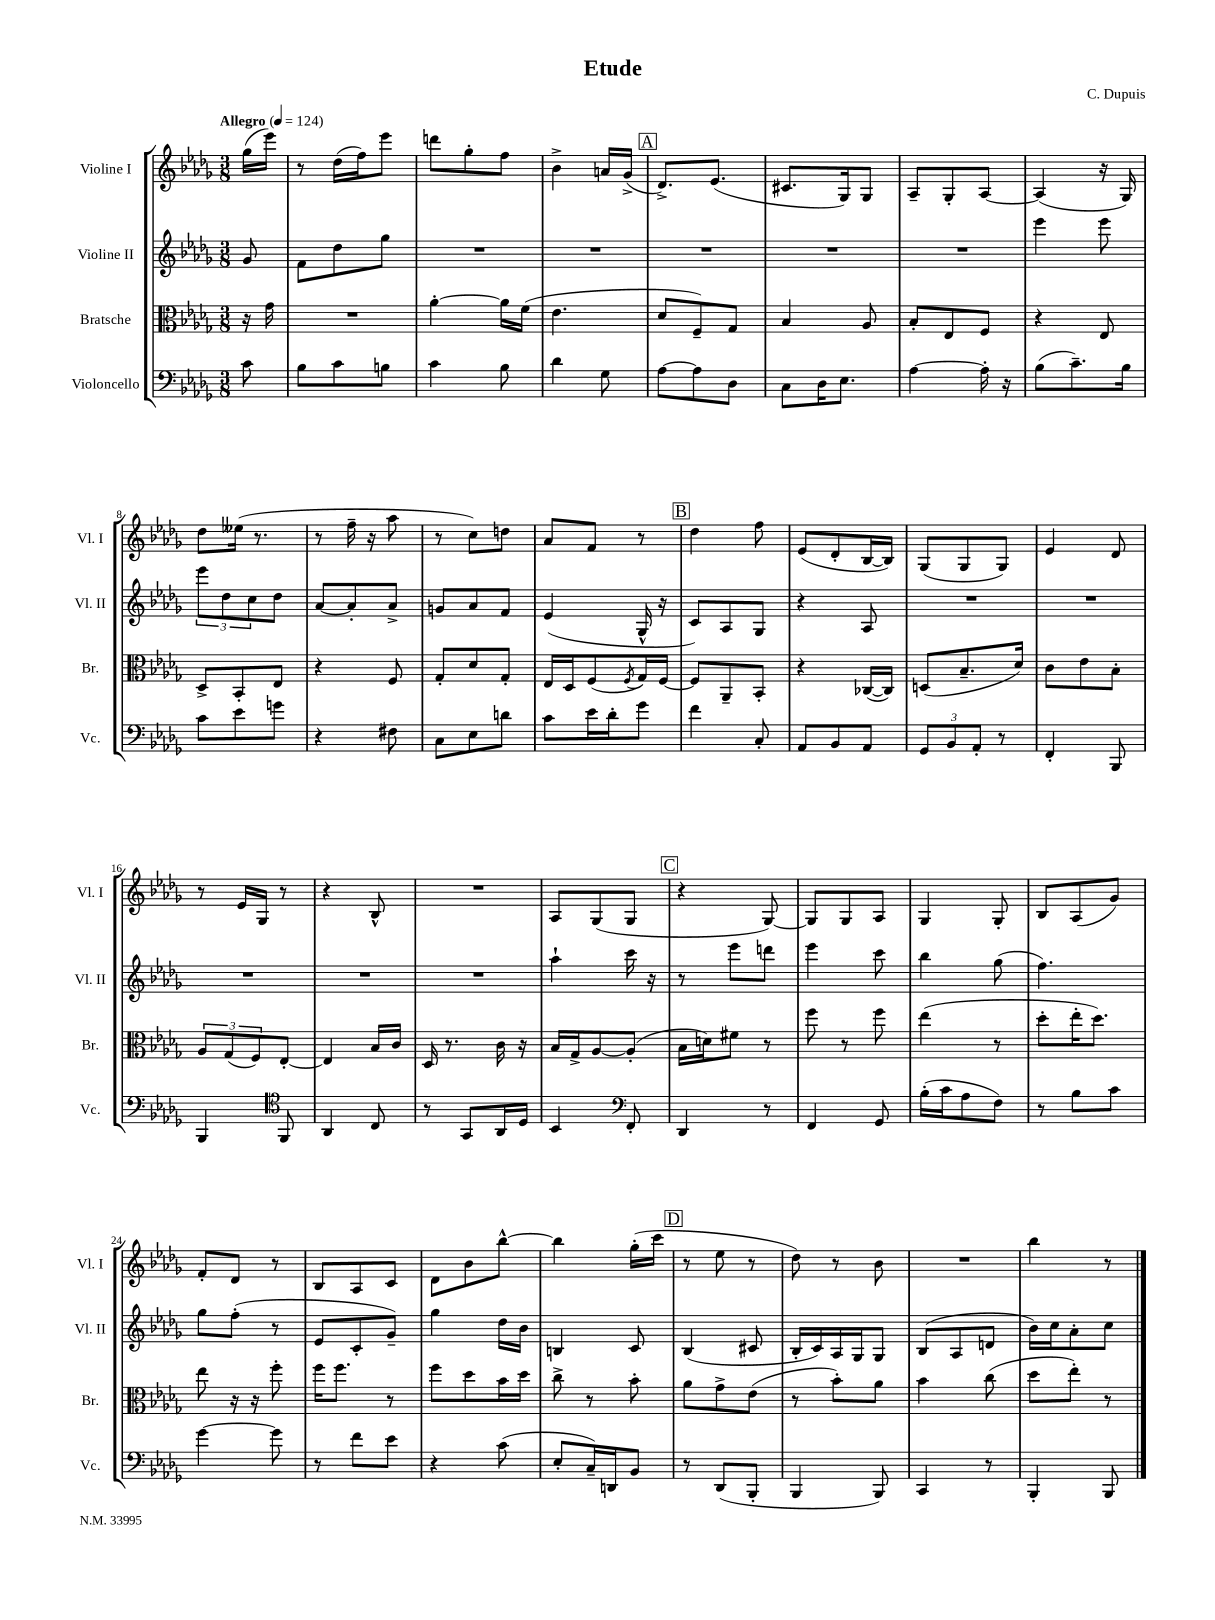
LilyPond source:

\header { title = "Etude" composer = "C. Dupuis" }
<<
\new StaffGroup <<
\new Staff = "s0" \with { instrumentName = "Violine I" shortInstrumentName = "Vl. I" } {
    \clef treble \key des \major \numericTimeSignature \time 3/8 \partial 8 \tempo "Allegro" 4 = 124
    ges''16( ees'''16) |
    r8 des''16( f''16) ees'''8 |
    d'''8 ges''8-. f''8 |
    bes'4-> a'16 ges'16->( |
    \mark \markup { \box "A" } des'8.->) ees'8.( |
    cis'8. ges16) ges8 |
    aes8-- ges8-. aes8~ |
    aes4( r16 ges16) |
    des''8 eeses''16( r8. |
    r8 f''16-- r16 aes''8 |
    r8 c''8) d''8 |
    aes'8 f'8 r8 |
    \mark \markup { \box "B" } des''4 f''8 |
    ees'8( des'8-. bes16~ bes16) |
    ges8( ges8 ges8) |
    ees'4 des'8 |
    r8 ees'16 ges16 r8 |
    r4 bes8-^ |
    R4. |
    aes8 ges8( ges8 |
    \mark \markup { \box "C" } r4 ges8~) |
    ges8 ges8 aes8 |
    ges4 ges8-. |
    bes8 aes8( ges'8) |
    f'8-. des'8 r8 |
    bes8 aes8 c'8 |
    des'8 bes'8 bes''8~-^ |
    bes''4 ges''16-.( c'''16 |
    \mark \markup { \box "D" } r8 ees''8 r8 |
    des''8) r8 bes'8 |
    R4. |
    bes''4 r8 \bar "|." |
}
\new Staff = "s1" \with { instrumentName = "Violine II" shortInstrumentName = "Vl. II" } {
    \clef treble \key des \major \numericTimeSignature \time 3/8 \partial 8
    ges'8 |
    f'8 des''8 ges''8 |
    R4. |
    R4. |
    \mark \markup { \box "A" } R4. |
    R4. |
    R4. |
    ees'''4 ees'''8 |
    \tuplet 3/2 { ees'''8 des''8 c''8 } des''8 |
    aes'8~ aes'8-. aes'8-> |
    g'8 aes'8 f'8 |
    ees'4( ges16-^ r16 |
    \mark \markup { \box "B" } c'8) aes8 ges8 |
    r4 aes8 |
    R4. |
    R4. |
    R4. |
    R4. |
    R4. |
    aes''4-! c'''16 r16 |
    \mark \markup { \box "C" } r8 ees'''8 d'''8 |
    ees'''4 c'''8 |
    bes''4 ges''8( |
    f''4.) |
    ges''8 f''8-.( r8 |
    ees'8 c'8-. ges'8--) |
    ges''4 des''16 bes'16 |
    b4 c'8 |
    \mark \markup { \box "D" } bes4( cis'8 |
    bes16-. c'16) aes16 ges16 ges8 |
    bes8( aes8 d'8 |
    bes'16) c''16 aes'8-. c''8 \bar "|." |
}
\new Staff = "s2" \with { instrumentName = "Bratsche" shortInstrumentName = "Br." } {
    \clef alto \key des \major \numericTimeSignature \time 3/8 \partial 8
    r16 ges'16 |
    R4. |
    aes'4~-. aes'16 f'16( |
    ees'4. |
    \mark \markup { \box "A" } des'8 f8--) ges8 |
    bes4 aes8 |
    bes8-. ees8 f8 |
    r4 ees8 |
    des8-> bes,8-. ees8 |
    r4 f8 |
    ges8-. des'8 ges8-. |
    ees16 des16 f8( \acciaccatura { f8 } ges16) f16~ |
    \mark \markup { \box "B" } f8 aes,8-- bes,8-. |
    r4 ces16~( ces16) |
    d8( bes8.-- des'16) |
    c'8 ees'8 bes8-. |
    \tuplet 3/2 { aes8 ges8( f8) } ees8~-. |
    ees4 bes16 c'16 |
    des16 r8. c'16 r16 |
    bes16 ges16-> aes8~ aes8-.( |
    \mark \markup { \box "C" } bes16 d'16) fis'8 r8 |
    f''8 r8 f''8 |
    ees''4( r8 |
    des''8-. ees''16-. des''8.) |
    ees''8 r16 r16 f''8-. |
    f''16 f''8. r8 |
    f''8 des''8 bes'16 des''16 |
    c''8-> r8 bes'8-. |
    \mark \markup { \box "D" } aes'8 ges'8-> ees'8( |
    r8 bes'8-.) aes'8 |
    bes'4 c''8( |
    des''8 ees''8-.) r8 \bar "|." |
}
\new Staff = "s3" \with { instrumentName = "Violoncello" shortInstrumentName = "Vc." } {
    \clef bass \key des \major \numericTimeSignature \time 3/8 \partial 8
    c'8 |
    bes8 c'8 b8 |
    c'4 bes8 |
    des'4 ges8 |
    \mark \markup { \box "A" } aes8~ aes8 des8 |
    c8 des16 ees8. |
    aes4~ aes16-. r16 |
    bes8( c'8.--) bes16 |
    c'8 ees'8 g'8 |
    r4 fis8 |
    c8 ees8 d'8 |
    c'8 ees'16 des'16-. ges'8 |
    \mark \markup { \box "B" } f'4 c8-. |
    aes,8 bes,8 aes,8 |
    \tuplet 3/2 { ges,8 bes,8 aes,8-. } r8 |
    f,4-. bes,,8 |
    bes,,4 \clef tenor f,8 |
    aes,4 c8 |
    r8 ges,8 aes,16 des16 |
    bes,4 \clef bass f,8-. |
    \mark \markup { \box "C" } des,4 r8 |
    f,4 ges,8 |
    bes16-.( c'16 aes8 f8) |
    r8 bes8 c'8 |
    ges'4~ ges'8 |
    r8 f'8 ees'8 |
    r4 c'8( |
    ees8-. c16--) d,16 bes,8 |
    \mark \markup { \box "D" } r8 des,8( bes,,8-. |
    bes,,4 bes,,8) |
    c,4 r8 |
    bes,,4-. bes,,8 \bar "|." |
}
>>
>>
